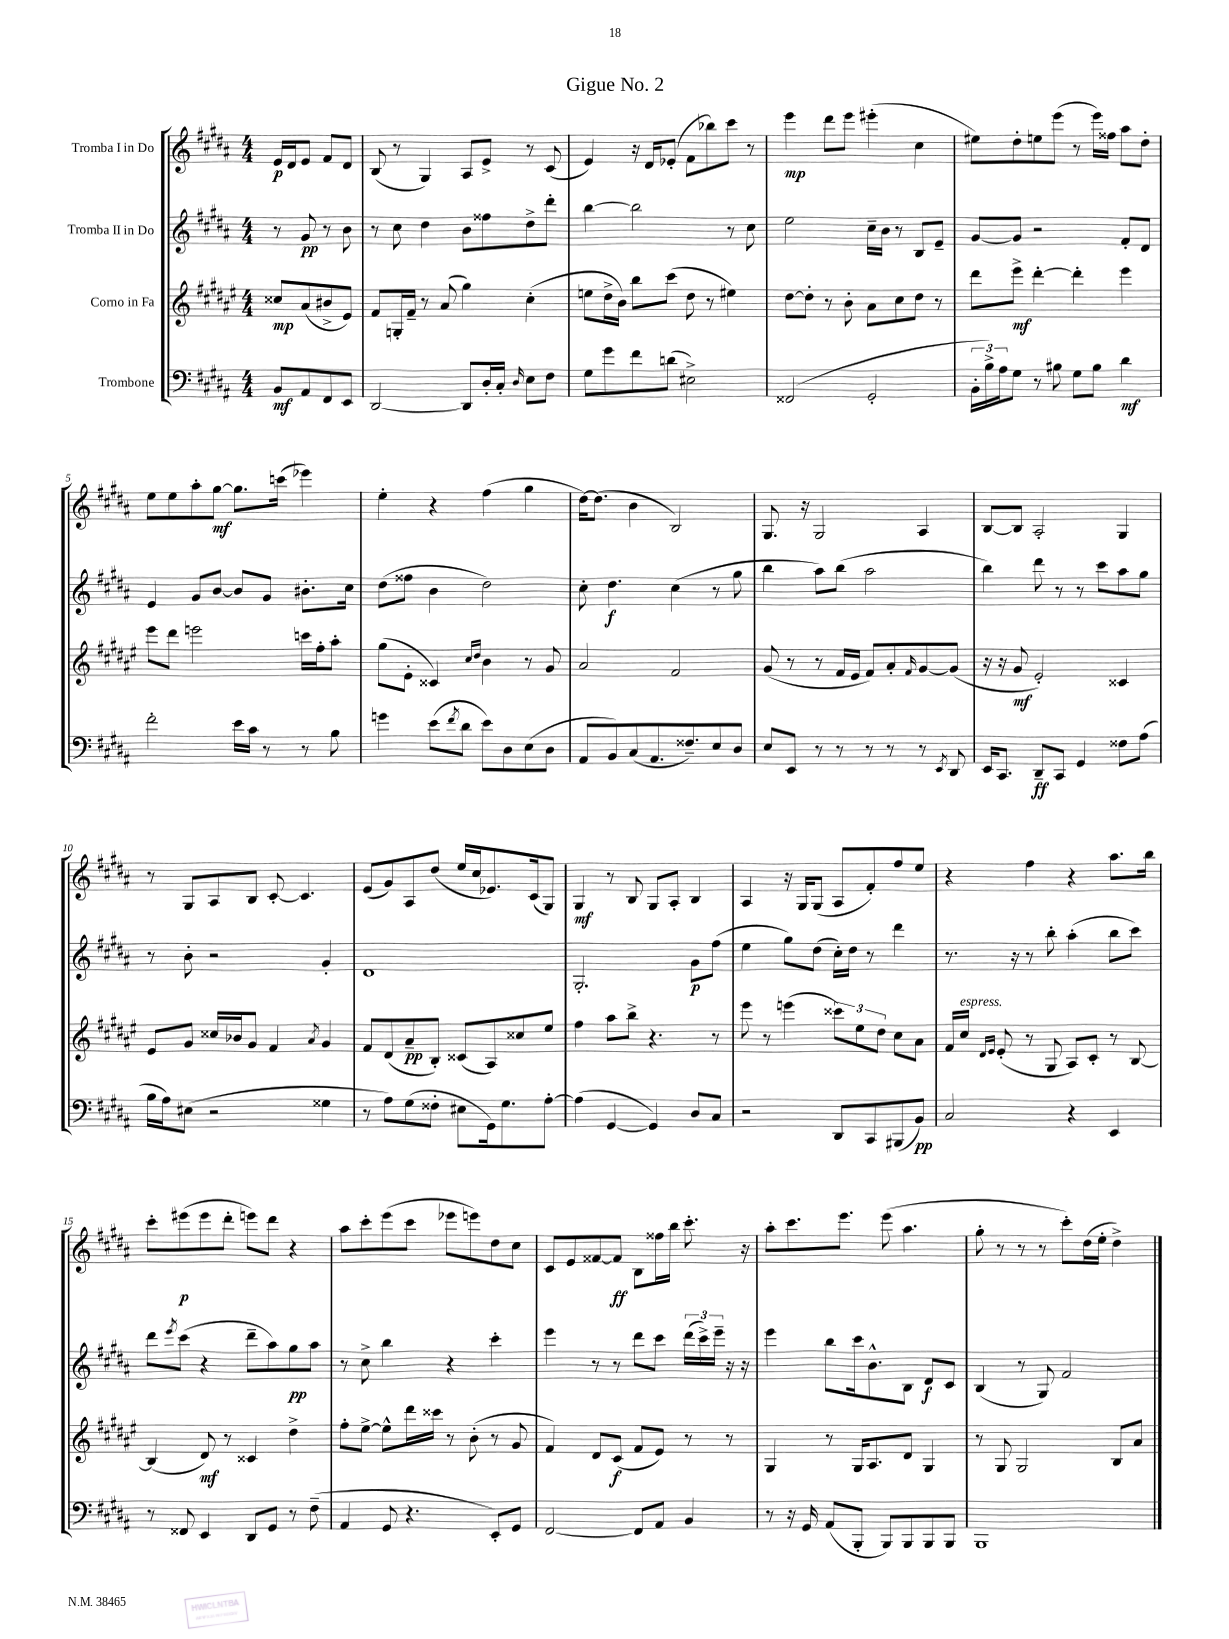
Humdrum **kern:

**kern	**kern	**kern	**kern
*staff4	*staff3	*staff2	*staff1
*clefF4	*clefG2	*clefG2	*clefG2
*k[f#c#g#d#a#]	*k[f#c#g#d#a#e#]	*k[f#c#g#d#a#]	*k[f#c#g#d#a#]
*M4/4	*M4/4	*M4/4	*M4/4
8BB/L	8cc##/L	8r	16e/LL
.	.	.	16d#/J
8AA#/	(8a#/	8g#/	8e/J
8FF#/	8b#^/	8r	8f#/L
8EE/J	8e#/J)	8b\	8d#/J
=	=	=	=
[2DD#/	8f#/L	8r	(8B/
.	16G'/L	8cc#\	8r
.	16f#~/JJ	.	.
.	8r	4dd#\	4G#/)
.	(8a#/	.	.
8DD#/]L	4gg#\)	8b\L	8A#/L
16D#'/L	.	8ff##\	8e^/J
16C#'/JJ	.	.	.
16qqD#/	.	.	.
8E\L	(4cc#'\	8dd#^\	8r
8F#\J	.	8ddd#'\J	(8c#/
=	=	=	=
8G#\L	8ee\L	[4bb\	4e/)
8g#\	16dd#^\L	.	.
.	16b\JJ)	.	.
8f#\	8bb\L	2bb\]	16r
.	.	.	16d#/LK
(8d\J	(8ccc#\J	.	(8e-'/J
2E#^\)	8dd#\	.	8f#\L
.	8r	.	8bb-\)
.	4ee#\)	8r	8ccc#\J
.	.	8cc#\	8r
=	=	=	=
(2FF##/	[8dd#\L	2ee\	4eee\
.	8dd#'\]J	.	.
.	8r	.	8ddd#\L
.	8b'\	.	8eee\J
2GG#'/	8a#\L	16cc#~\LL	(4eee#'\
.	.	16b\JJ	.
.	8cc#\	8r	.
.	8dd#\J	8B/L	4cc#\
.	8r	8e~/J	.
=	=	=	=
24BB'\LL	8ddd#\L	[8g#/L	8ee#\L)
24B^\)	.	.	.
24A#\J	.	.	.
8G#\J	8eee#^\J	8g#/]J	8dd#'\
8r	[4ddd#'\	2r	8ee\
8B#\	.	.	(8eee\J
8G#\L	4ddd#'\]	.	8r
8B#\J	.	.	16eee\LL)
.	.	.	16ff##\JJ
4d#\	4eee#\	8f#'/L	8aa#\L
.	.	8d#/J	8dd#'\J
=	=	=	=
2f#'\	8eee#\L	4e/	8ee\L
.	8ddd#\J	.	8ee\
.	2eee\	8g#/L	8aa#'\
.	.	[8b/J	[8gg#\J
16e\LL	.	8b/]L	8.gg#\]L
16c#\JJ	.	.	.
8r	.	8g#/J	.
.	.	.	(16ccc\Jk
8r	16ccc\LL	8.b#'\L	4eee-\)
.	16ff#'\J	.	.
8B\	8aa#'\J	.	.
.	.	16cc#\Jk	.
=	=	=	=
4g\	(8gg#\L	(8dd#\L	4ee'\
.	8e#'\J	8ff##\J	.
(8e\L	4c##/)	4b\	4r
8qf#/	.	.	.
8d#\J	.	.	.
.	16qqcc#/LL	.	.
.	16qqdd#/JJ	.	.
8e\L)	4b\	2dd#\)	(4ff#\
8D#\	.	.	.
(8E\	8r	.	4gg#\
8D#\J	8g#/	.	.
=	=	=	=
8AA#/L	2a#/	8cc#'\	[16dd#\LK)
.	.	.	(8.dd#\]J
8BB/)	.	4.dd#\	.
(8C#/	.	.	4b\
8.AA#/	.	.	.
.	2f#/	(4cc#\	2B/)
8.F##~/)	.	.	.
8E/	.	8r	.
8D#/J	.	8gg#\	.
=	=	=	=
8E/L	(8g#/	4bb\	8.G#/
8EE/J	8r	.	.
.	.	.	16r
8r	8r	8aa#\L)	2G#/
8r	16f#/LL	(8bb\J	.
.	16e#/JJ	.	.
8r	8f#/L)	2aa#\	.
8r	8a#'/	.	.
.	16qqf#/	.	.
8r	[8g#/	.	4A#/
8qEE/	.	.	.
8DD#/	(8g#/]J	.	.
=	=	=	=
16EE/LK	16r	4bb\)	[8B/L
8.CC#/J	16r	.	.
.	8g#/	.	8B/]J
8DD#~/L	2e#'/)	8ddd#\	2A#'/
8CC#/J	.	8r	.
4GG#/	.	8r	.
.	.	8ccc#\L	.
8F##\L	4c##/	8aa#\	4G#/
(8A#\J	.	8gg#\J	.
=	=	=	=
16B\LL	8e#/L	8r	8r
16A#\J)	.	.	.
(8E#\J	8g#/J	8b'\	8G#/L
2r	16cc##/LL	2r	8A#/
.	16b-/J	.	.
.	8g#/J	.	8B/J
.	4f#/	.	[8c#'/
.	.	.	4.c#/]
.	8qa#/	.	.
4G##\	4g#/	4g#'/	.
=	=	=	=
8r	8f#/L	1d#	(8e/L
8A#\L)	(8d#/	.	8g#/)
(8G#\	8a#~/	.	8A#/
8F##'\J	8B'/J)	.	(8dd#/J
8E#\L	(8c##/L	.	16ee/LL
.	.	.	16cc#/J
16GG#\k)	8A#/)	.	8.e-/)
8.G#\	.	.	.
.	8cc##/	.	.
.	.	.	(16c#/k
[8A#'\J	8ee#/J	.	8G#/J)
=	=	=	=
(4A#\]	4ff#\	2.G#'/	4G#/
[4GG#/	8aa#\L	.	8r
.	8bb^\J	.	8B/
4GG#/])	4.r	.	8G#/L
.	.	.	8A#'/J
8D#/L	.	8g#\L	4B/
8C#/J	8r	(8ff#\J	.
=	=	=	=
2r	8eee#\	4ee\	4A#/
.	8r	.	.
.	(4eee\	8gg#\L)	16r
.	.	.	16G#/LK
.	.	(8dd#\J	(8G#/J
8DD#/L	12ccc##\L)	16cc#'\LL)	8A#/L
.	.	16dd#\JJ	.
.	12ee#\	.	.
8CC#/	.	8r	8f#'/)
.	12dd#\J	.	.
(8BBB#/	8cc#\L	4ddd#\	8ff#/
8BB/J)	8a#\J	.	8ee/J
=	=	=	=
2C#/	16f#/LL	8.r	4r
.	16cc#/JJ	.	.
.	16qqd#/LL	.	.
.	16qqe#/JJ	.	.
.	(8e#'/	.	.
.	.	16r	.
.	8r	8r	4ff#\
.	8G#/	8bb'\	.
4r	8A#/L)	(4aa#'\	4r
.	8c#'/J	.	.
4EE/	8r	8bb\L	8.aa#\L
.	[8B/	8ccc#\J)	.
.	.	.	16bb\Jk
=	=	=	=
8r	(4B/]	8ddd#\L	8ccc#'\L
.	.	8qeee/	.
8FF##/	.	(8ccc#\J	(8eee#\
4EE/	8d#/)	4r	8eee#\
.	8r	.	8ddd#'\J
8DD#/L	4c##/	8ddd#~\L	8eee\L)
8GG#/J	.	8aa#\)	8ddd#\J
8r	4dd#^\	8gg#\	4r
(8F#~\	.	8aa#\J	.
=	=	=	=
4AA#/	8ff#'\L	8r	8aa#\L
.	[8ee#^\J	8cc#^\	8ccc#'\
8GG#/	8ee#^^\]L	4bb\	(8eee\
4.r	16ddd#\L	.	8ccc#\J
.	16ccc##\JJ	.	.
.	8r	4r	8eee-\L
.	(8b'\	.	8eee\)
8EE'/L)	8r	4ccc#'\	8dd#\
8GG#/J	8g#/	.	8cc#\J
=	=	=	=
[2FF#/	4f#/)	4eee\	8c#/L
.	.	.	8e/
.	8d#/L	8r	[8f##/
.	(8c#/J	8r	8f##/]J
8FF#/]L	8f#/L	8ddd#\L	8B\L
8AA#/J	8e#/J)	8ccc#\J	16ff##\L
.	.	.	16bb\JJ
4BB/	8r	(24ddd#\LL	8.ccc#'\
.	.	24ccc#^\)	.
.	.	24eee~\JJ	.
.	8r	16r	.
.	.	16r	16r
=	=	=	=
8r	4G#/	4eee\	8aa#'\L
16r	.	.	8.ccc#\
16GG#/	.	.	.
(8AA#/L	8r	8bb\L	.
.	.	.	8.eee\J
8BBB'/J	16G#/LK	16ccc#\k	.
.	8.A#/	8.b^^\	.
8BBB/L)	.	.	(8eee\
8BBB/	8d#/J	8B\J	4.aa#\
8BBB/	4G#/	8d#/L	.
8BBB/J	.	8c#/J	.
=	=	=	=
1BBB	8r	(4B/	8gg#'\
.	8G#/	.	8r
.	2G#/	8r	8r
.	.	8G#/)	8r
.	.	2f#/	8ccc#'\L)
.	.	.	(16dd#\L
.	.	.	16ee'\JJ
.	8B/L	.	4dd#^\)
.	8a#/J	.	.
==	==	==	==
*-	*-	*-	*-
